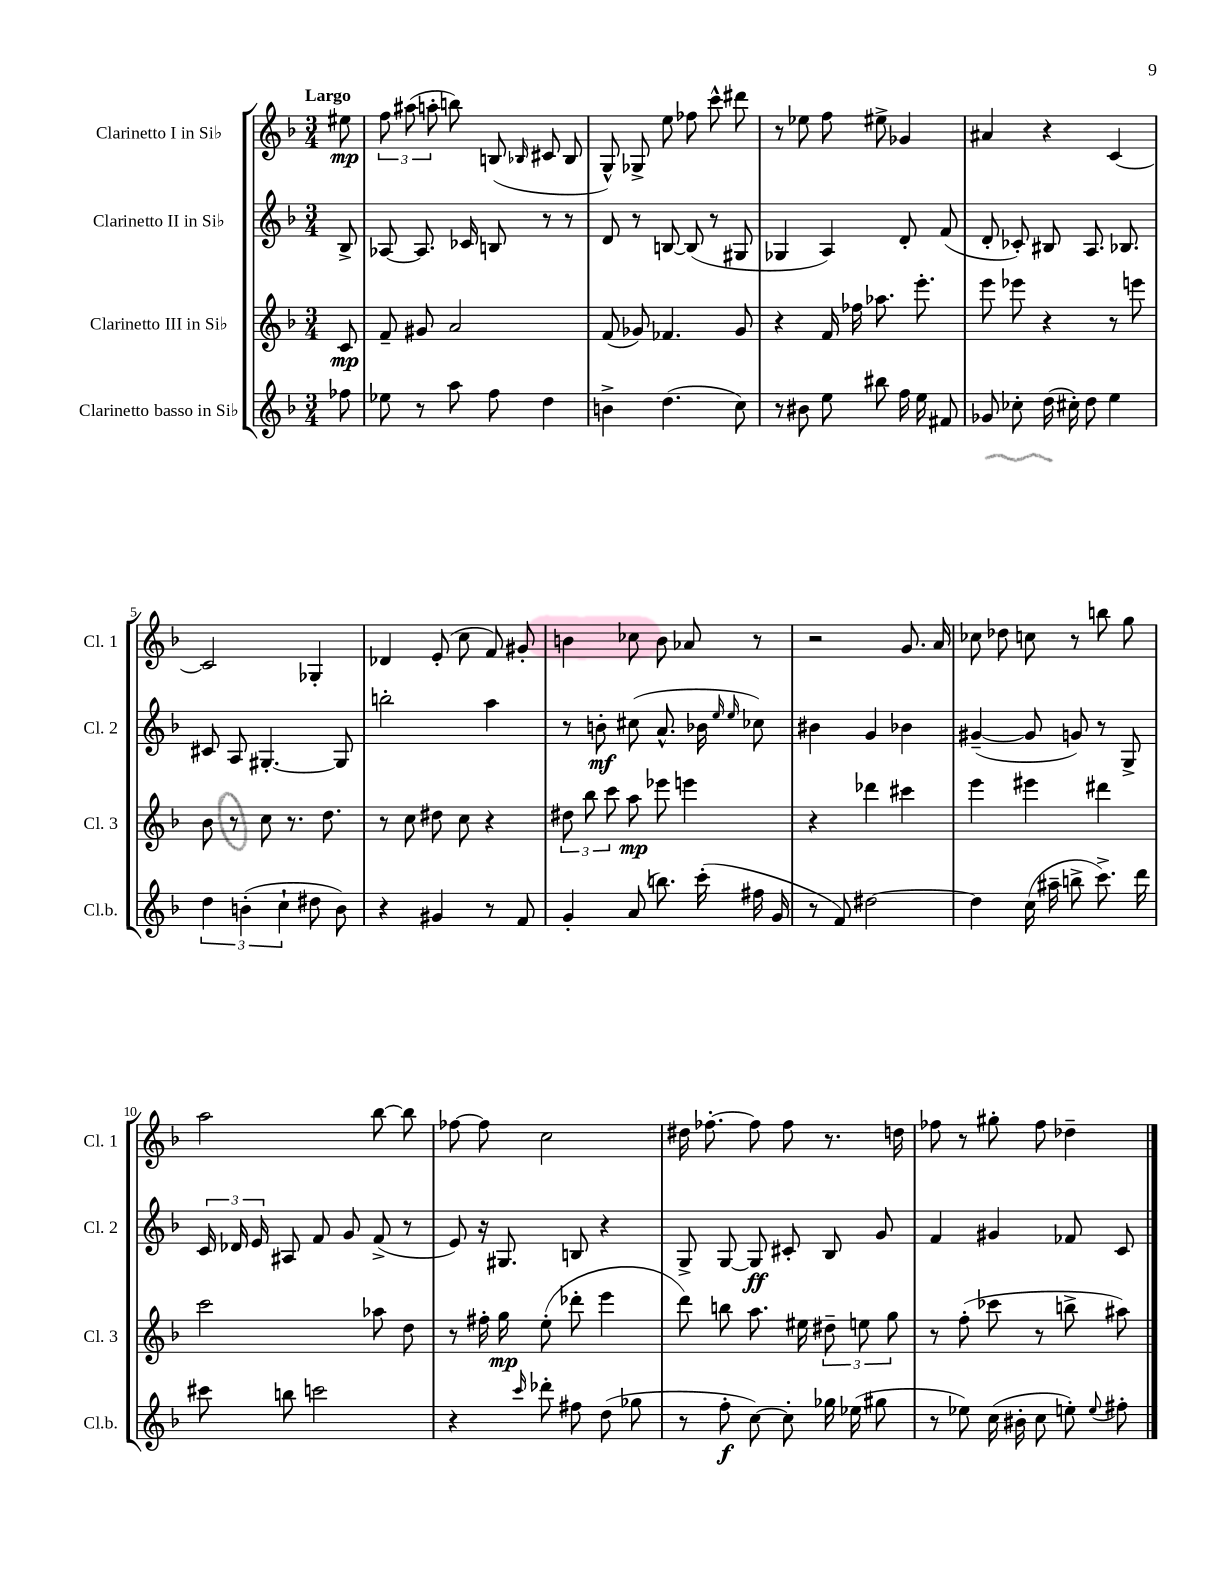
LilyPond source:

<<
\new StaffGroup <<
\new Staff = "s0" \with { instrumentName = "Clarinetto I in Sib" shortInstrumentName = "Cl. 1" } {
    \clef treble \key f \major \numericTimeSignature \time 3/4 \partial 8 \tempo "Largo"
    \autoBeamOff eis''8\mp |
    \tuplet 3/2 { f''8 ais''8( a''8-. } b''8) b8( \grace { bes16 } cis'8 bes8 |
    g8-^) ges8-> e''8 fes''8 c'''8-^ dis'''8 |
    r8 ees''8 f''8 eis''8-> ges'4 |
    ais'4 r4 c'4~ |
    c'2 ges4-. |
    des'4 e'8-.( c''8 f'8) gis'8-. |
    b'4 ces''8 b'8 aes'8 r8 |
    r2 g'8. a'16 |
    ces''8 des''8 c''8 r8 b''8 g''8 |
    a''2 bes''8~ bes''8 |
    fes''8~ fes''8 c''2 |
    dis''16 fes''8.~-. fes''8 fes''8 r8. d''16 |
    fes''8 r8 gis''8-. fes''8 des''4-- \bar "|." |
}
\new Staff = "s1" \with { instrumentName = "Clarinetto II in Sib" shortInstrumentName = "Cl. 2" } {
    \clef treble \key f \major \numericTimeSignature \time 3/4 \partial 8
    \autoBeamOff bes8-> |
    aes8~ aes8. ces'16 b8 r8 r8 |
    d'8 r8 b8~ b8( r8 gis8 |
    ges4 a4) d'8-. f'8( |
    d'8-. ces'8-.) bis8 a8. bes8. |
    cis'8 a8 gis4.~-. gis8 |
    b''2-. a''4 |
    r8 b'8-.\mf cis''8( a'8.-^ bes'16 \grace { e''16 e''16 } ces''8) |
    bis'4 g'4 bes'4 |
    gis'4~--( gis'8 g'8) r8 g8-> |
    \tuplet 3/2 { c'16 des'16 e'16 } ais8 f'8 g'8 f'8->( r8 |
    e'8) r16 gis8. b8 r4 |
    g8-> g8~ g8\ff cis'8-. bes8 g'8 |
    f'4 gis'4 fes'8 c'8 \bar "|." |
}
\new Staff = "s2" \with { instrumentName = "Clarinetto III in Sib" shortInstrumentName = "Cl. 3" } {
    \clef treble \key f \major \numericTimeSignature \time 3/4 \partial 8
    \autoBeamOff c'8\mp |
    f'8-- gis'8 a'2 |
    f'8( ges'8) fes'4. ges'8 |
    r4 f'16 fes''16 aes''8. e'''8.-. |
    e'''8 ees'''8 r4 r8 e'''8 |
    bes'8 r8 c''8 r8. d''8. |
    r8 c''8 dis''8 c''8 r4 |
    \tuplet 3/2 { dis''8 bes''8 c'''8 } a''8\mp ees'''8 e'''4 |
    r4 des'''4 cis'''4 |
    e'''4 eis'''4 dis'''4 |
    c'''2 aes''8 d''8 |
    r8 fis''16-. g''16\mp e''8-.( des'''8-. e'''4 |
    d'''8) b''8 a''8. eis''16 \tuplet 3/2 { dis''8-- e''8 g''8 } |
    r8 f''8-.( ces'''8 r8 b''8-> ais''8) \bar "|." |
}
\new Staff = "s3" \with { instrumentName = "Clarinetto basso in Sib" shortInstrumentName = "Cl.b." } {
    \clef treble \key f \major \numericTimeSignature \time 3/4 \partial 8
    \autoBeamOff fes''8 |
    ees''8 r8 a''8 f''8 d''4 |
    b'4-> d''4.( c''8) |
    r8 bis'8 e''8 bis''8 f''16 e''16 fis'8 |
    ges'8 ces''8-. d''16( cis''16-.) d''8 e''4 |
    \tuplet 3/2 { d''4 b'4-.( c''4-! } dis''8 b'8) |
    r4 gis'4 r8 f'8 |
    g'4-. a'8( b''8.) c'''16-.( fis''16 g'16 |
    r8 f'8) dis''2~ |
    dis''4 c''16( ais''16-- b''8-> c'''8.->) d'''16 |
    cis'''8 b''8 c'''2 |
    r4 \grace { c'''16 } des'''8-. fis''8 d''8( ges''8 |
    r8 f''8-.\f c''8~) c''8-. ges''16 ees''16( gis''8 |
    r8 ees''8) c''16( bis'16-. c''8 e''8-.) \appoggiatura { e''8 } fis''8-. \bar "|." |
}
>>
>>
